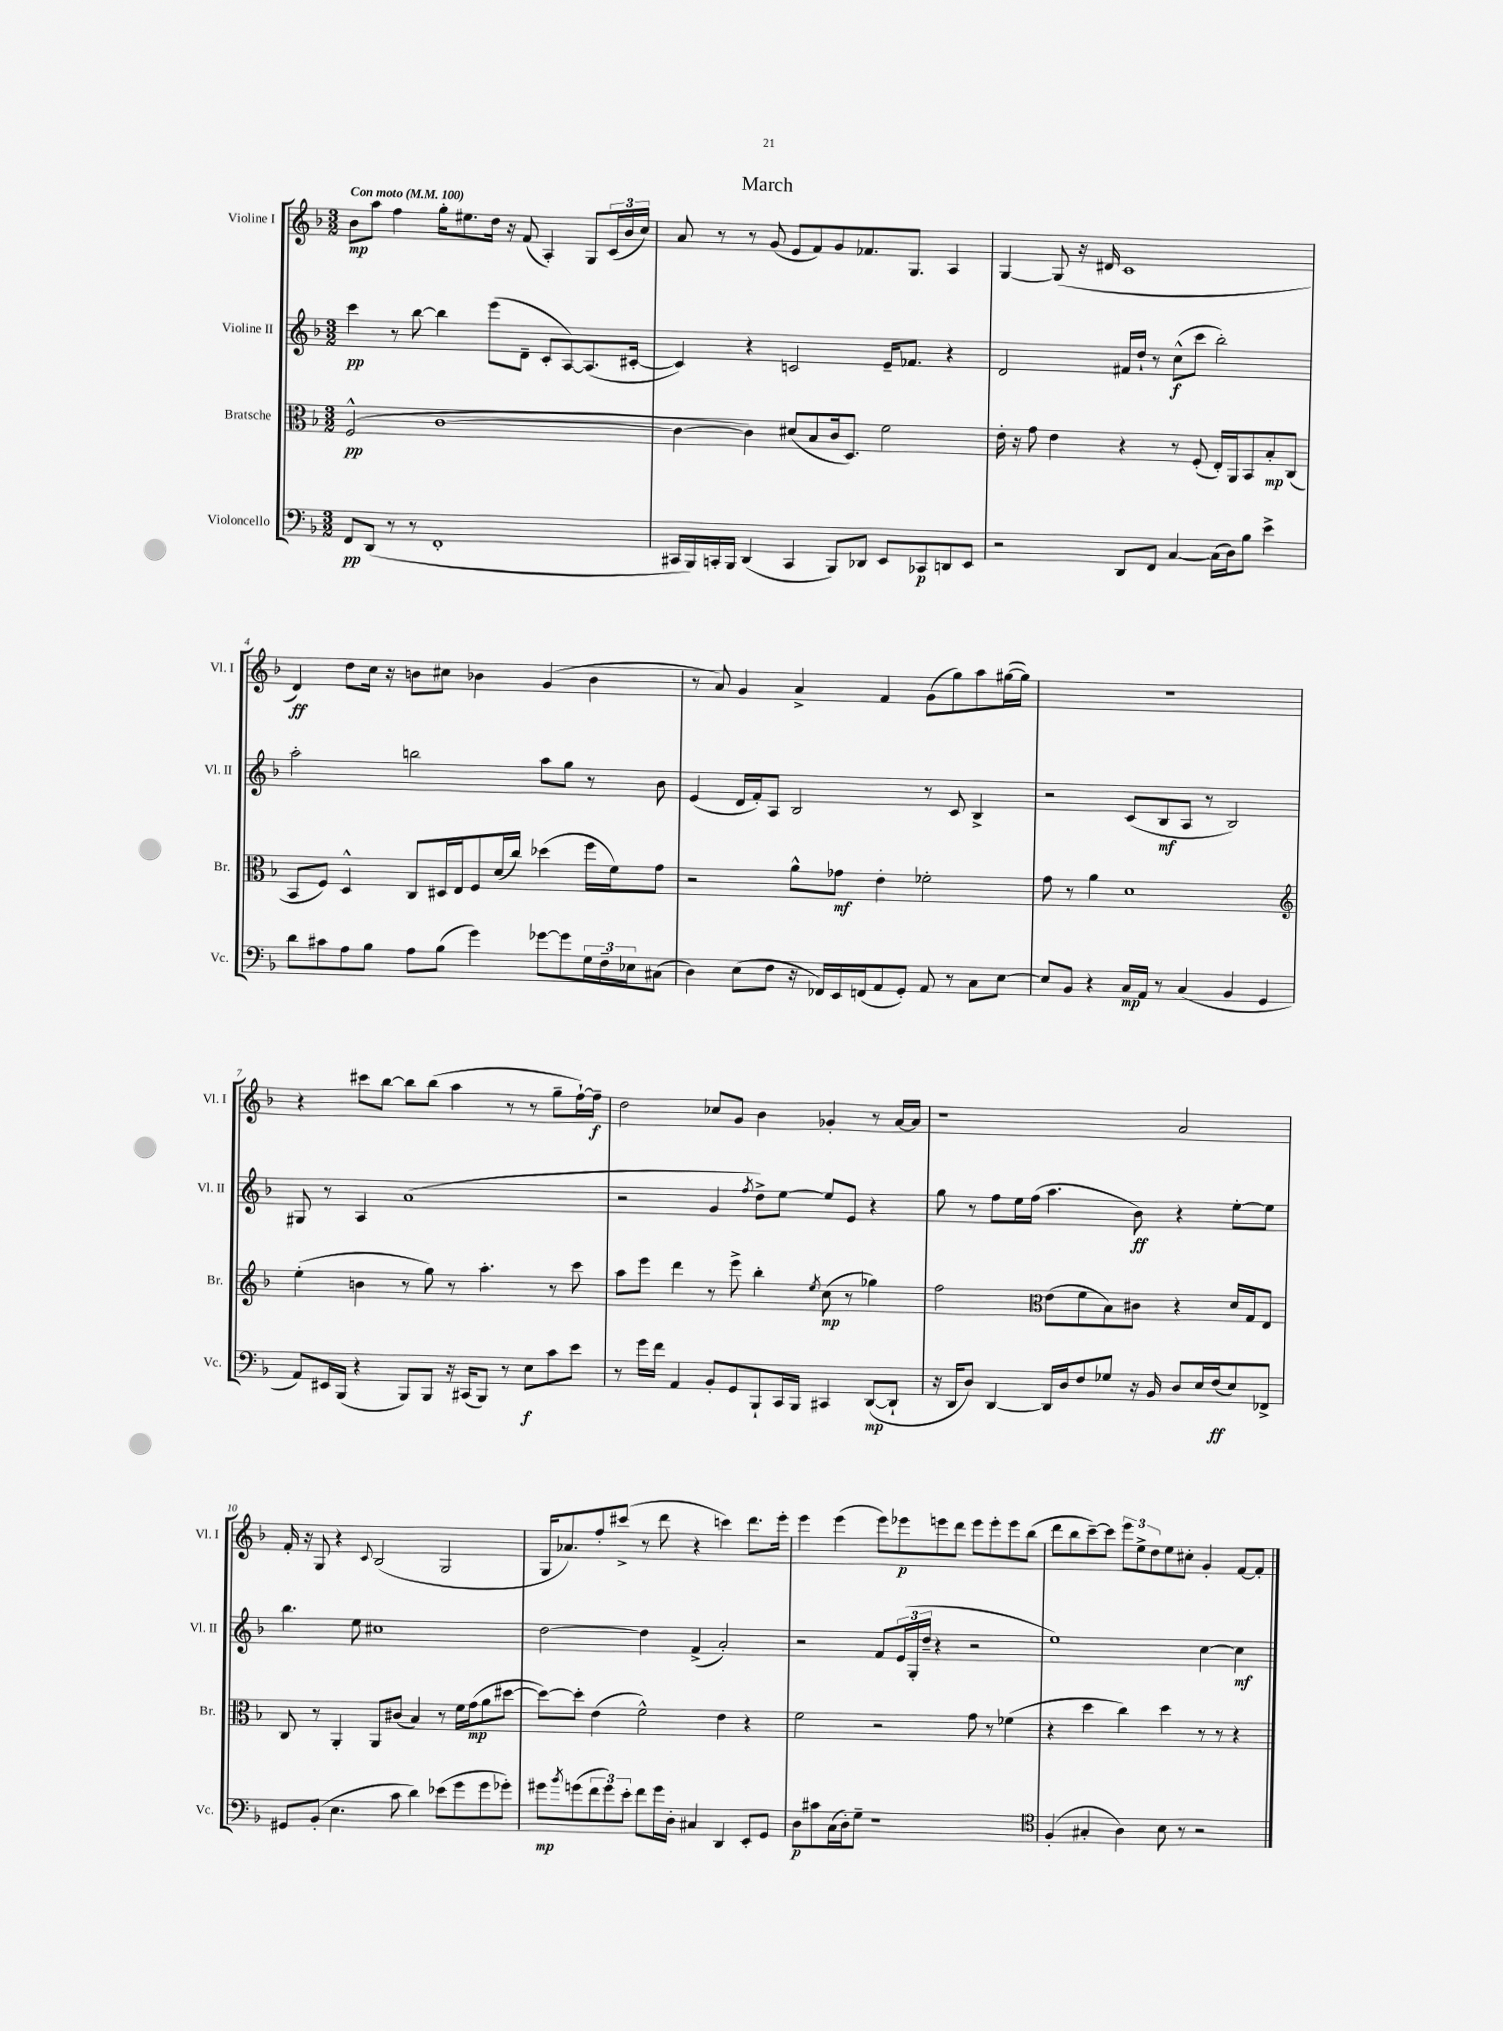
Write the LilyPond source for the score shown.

\header { title = "March" }
<<
\new StaffGroup <<
\new Staff = "s0" \with { instrumentName = "Violine I" shortInstrumentName = "Vl. I" } {
    \clef treble \key f \major \numericTimeSignature \time 3/2 \tempo "Con moto" 4 = 100
    bes'8\mp a''8 f''4 g''16-. eis''8. d''16 r16 f'8( a4-.) g8 \tuplet 3/2 { c'16( bes'16 c''16) } |
    a'8 r8 r8 g'8( e'8 f'8) g'8 fes'8. g8. a4 |
    g4~ g8( r16 dis'16 c'1 |
    d'4\ff) d''8 c''16 r16 b'8 cis''8 bes'4 g'4( bes'4 |
    r8 a'8) g'4 a'4-> f'4 g'8( g''8) a''8 gis''16~( gis''16) |
    R1. |
    r4 cis'''8 bes''8~ bes''8 bes''8( a''4 r8 r8 g''8-- f''16~-!) f''16--\f |
    d''2 ces''8 g'8 bes'4 ges'4-. r8 a'16~ a'16 |
    r1 a'2 |
    f'16-. r16 g8 r4 \appoggiatura { c'8 } bes2( g2 |
    g16 aes'8.) f''8-. cis'''8->( r8 d'''8 r4 c'''4) d'''8. e'''16-. |
    e'''4 e'''4( e'''8) ees'''8\p e'''8 d'''8 e'''8 e'''8-. e'''8 bes''8( |
    d'''8 bes''8 c'''8~--) c'''8 \tuplet 3/2 { e'''8 e''8-> d''8 } e''8 cis''8-. g'4-. f'8~ f'8-. \bar "|." |
}
\new Staff = "s1" \with { instrumentName = "Violine II" shortInstrumentName = "Vl. II" } {
    \clef treble \key f \major \numericTimeSignature \time 3/2
    c'''4\pp r8 bes''8~ bes''4 e'''8( d'8-- c'8-. a8~) a8.( cis'16~-. |
    cis'4) r4 c'2 e'16-- fes'8. r4 |
    d'2 fis'16 d''16-! r8 c''8-^\f( c'''8 bes''2-.) |
    a''2-. b''2 a''8 g''8 r8 bes'8 |
    e'4( d'16 f'16-.) a8 bes2 r8 c'8 bes4-> |
    r2 c'8( bes8\mf a8 r8 bes2) |
    gis8 r8 a4 a'1( |
    r2 g'4 \acciaccatura { f''8 } d''8->) e''8~ e''8 e'8 r4 |
    g''8 r8 f''8 e''16 f''16( a''4. bes'8\ff) r4 e''8~-. e''8 |
    bes''4. e''8 cis''1 |
    d''2~ d''4 f'4->( a'2-.) |
    r2 f'8 \tuplet 3/2 { e'16( g16-. d''16-- } r4 r2 |
    e''1) c''4~ c''4\mf \bar "|." |
}
\new Staff = "s2" \with { instrumentName = "Bratsche" shortInstrumentName = "Br." } {
    \clef alto \key f \major \numericTimeSignature \time 3/2
    f2-^\pp( c'1~ |
    c'4~ c'4) dis'8( bes8 c'16 d8.) f'2 |
    e'16-. r16 g'8 e'4 r4 r8 f8-.( e16-.) a,16 bes,8 bes8-.\mp c8( |
    bes,8 f8) d4-^ c8 dis16 e16 f8 d'16( c''16) des''4( f''16 f'16) g'8 |
    r2 a'8-^ ges'8\mf e'4-. fes'2-. |
    g'8 r8 a'4 d'1 |
    \clef treble e''4-.( b'4 r8 g''8) r8 a''4.-. r8 c'''8 |
    a''8 e'''8 d'''4 r8 e'''8-> bes''4-. \acciaccatura { e''8 } c''8\mp( r8 ges''4) |
    f''2 \clef alto e'8( f'8 bes8) cis'8 r4 d'16 g16 e8 |
    c8 r8 a,4-. a,8 cis'8( bes4) r8 f'16 g'16\mp( a'8 dis''8~ |
    dis''8~) dis''8-. e'4( f'2-^) e'4 r4 |
    f'2 r2 g'8 r8 fes'4( |
    r4 d''4 c''4) d''4 r8 r8 r4 \bar "|." |
}
\new Staff = "s3" \with { instrumentName = "Violoncello" shortInstrumentName = "Vc." } {
    \clef bass \key f \major \numericTimeSignature \time 3/2
    f,8\pp d,8( r8 r8 f,1-. |
    cis,16 bes,,16) c,16-. bes,,16 d,4( c,4 bes,,8) des,8 e,8 ces,8\p d,8 e,8 |
    r2 d,8 f,8 c4~ c16( d16) bes8 e'4-> |
    d'8 cis'8 a8 bes8 a8 bes8( g'4) ges'8~ ges'8 \tuplet 3/2 { g16 f16-- ees16 } cis8( |
    d4) e8( f8 r16 fes,16) e,16 f,16( a,8 g,8-.) a,8 r8 c8 e8~ |
    e8 bes,8 r4 c16\mp a,16 r8 c4( bes,4 g,4 |
    a,8) eis,16 bes,,16( r4 bes,,8) bes,,8 r16 cis,16( bes,,8) r8 e8\f c'8 e'8 |
    r8 g'16 f'16 a,4 bes,8-. g,8 bes,,8-! c,16 bes,,16 cis,4 d,8~\mp( d,8-! |
    r16 d,16 d8) d,4~ d,16 d16 f8 ges8 r16 bes,16 d8 e16 f16\ff( e8) fes,8-> |
    gis,8 bes,8-.( e4. c'8 d'4) ees'8( g'8 g'8 ges'8-.) |
    gis'8\mp \acciaccatura { bes'8 } g'8( \tuplet 3/2 { f'8 g'8) e'8-. } f'8 g'16 d16-. cis4 d,4 e,8-. g,8 |
    d8\p cis'8 c16( d16-.) g8-- r1 |
    \clef tenor f4-.( gis4-. a4) bes8 r8 r2 \bar "|." |
}
>>
>>
